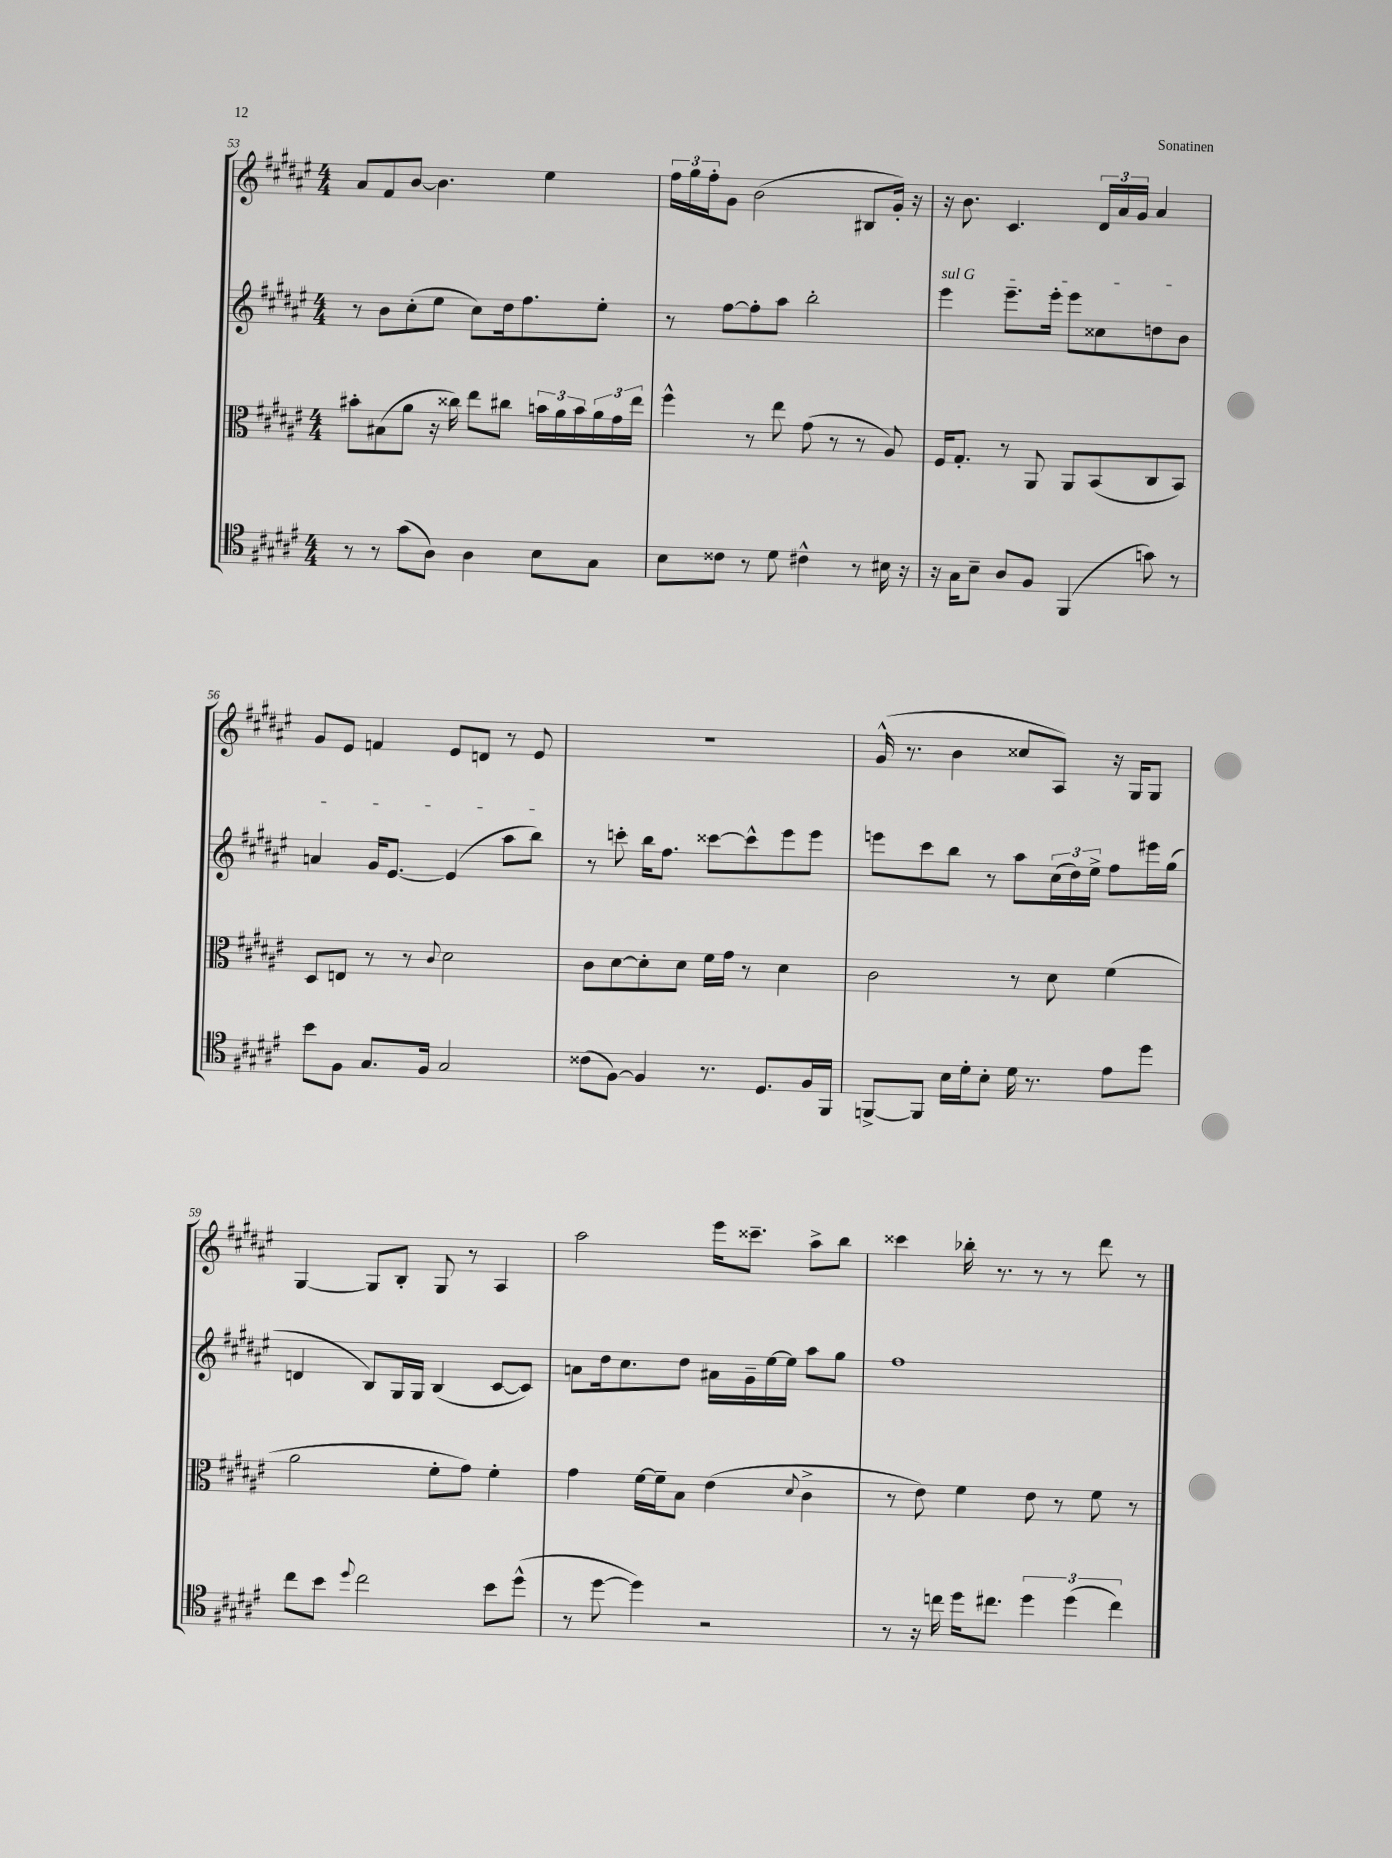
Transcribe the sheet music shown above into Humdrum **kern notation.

**kern	**kern	**kern	**kern
*staff4	*staff3	*staff2	*staff1
*clefC4	*clefC3	*clefG2	*clefG2
*k[f#c#g#d#a#e#]	*k[f#c#g#d#a#e#]	*k[f#c#g#d#a#e#]	*k[f#c#g#d#a#e#]
*M4/4	*M4/4	*M4/4	*M4/4
8r	8b#'	8r	8a#
8r	(8B#	8b	8f#
(8g#	8a#	(8cc#'	[8b
8A#)	16r	8ee#	4.b]
.	16cc##)	.	.
4A#	8ee#	8cc#)	.
.	8cc#	16dd#	.
.	.	8.ff#	.
8B	24b	.	4ee#
.	24a#	.	.
.	24b	.	.
8G#	24a#	8ee#'	.
.	24g#	.	.
.	24ee#	.	.
=	=	=	=
8B	4ff#^^	8r	24ff#
.	.	.	24gg#
.	.	.	24ff#'
8c##	.	[8ff#	8g#
8r	8r	8ff#']	(2b
8d#	8ee#	8aa#	.
4c#^^	(8g#	2bb'	.
.	8r	.	.
8r	8r	.	8B#
16B#	8A#)	.	16g#')
16r	.	.	16r
=	=	=	=
16r	16F#	4eee#	16r
16G#	8.G#'	.	8.b
8B~	.	.	.
8A#	8r	8.eee#~	4.c#
8F#	8AA#	.	.
.	.	16eee#'	.
(4FF#	8AA#	8eee#	.
.	(8BB	8cc##	24d#
.	.	.	24a#
.	.	.	24g#
8g)	8C#	8dd	4a#
8r	8BB)	8b	.
=	=	=	=
8b	8D#	4a	8g#
8F#	8E	.	8e#
8.G#	8r	16g#	4f
.	.	[8.e#	.
.	8r	.	.
16F#	.	.	.
.	8qqc#	.	.
2G#	2d#	(4e#]	8e#
.	.	.	8d
.	.	8aa#	8r
.	.	8bb)	8e#
=	=	=	=
(8c##	8c#	8r	1r
[8F#)	[8d#	8ccc'	.
4F#]	8d#']	16bb	.
.	.	8.ff#	.
.	8d#	.	.
8.r	16f#	[8ccc##	.
.	16g#	.	.
.	8r	8ccc##^^]	.
8.D#	.	.	.
.	4d#	8eee#	.
16F#	.	8eee#	.
16FF#	.	.	.
=	=	=	=
[8FF^	2c#	8eee	(16g#^^
.	.	.	8.r
8FF]	.	8ccc#	.
16B	.	8bb	4b
16d#'	.	.	.
8B'	.	8r	.
16d#	8r	8aa#	8cc##
8.r	.	.	.
.	8d#	(24cc#	8A#)
.	.	24dd#)	.
.	.	24ee#^	.
8e#	(4f#	8ff#	16r
.	.	.	16G#
8dd#	.	16eee#	8G#
.	.	(16gg#	.
=	=	=	=
8cc#	2a#	4d	[4G#
8b	.	.	.
8qqdd#	.	.	.
2cc#	.	8B)	8G#]
.	.	16G#	8B'
.	.	16G#	.
.	8f#'	(4B	8G#
.	8g#)	.	8r
8b	4f#'	[8c#	4A#
(8dd#^^	.	8c#])	.
=	=	=	=
8r	4g#	8a	2aa#
[8dd#	.	16dd#	.
.	.	8.cc#	.
4dd#])	[16f#	.	.
.	16f#~]	.	.
.	8B	8dd#	.
2r	(4e#	16a#	16eee#
.	.	16g#~	8.ccc##~
.	.	[16ee#	.
.	.	16ee#]	.
.	8qqd#	.	.
.	4c#^	8aa#	8aa#^
.	.	8gg#	8bb
=	=	=	=
8r	8r	1ff#	4ccc##
16r	8e#)	.	.
16cc	.	.	.
16dd#	4f#	.	16bb-'
8.cc#	.	.	8.r
6dd#	8e#	.	8r
.	8r	.	8r
(6dd#	.	.	.
.	8f#	.	8ddd#
6cc#)	.	.	.
.	8r	.	8r
==	==	==	==
*-	*-	*-	*-
